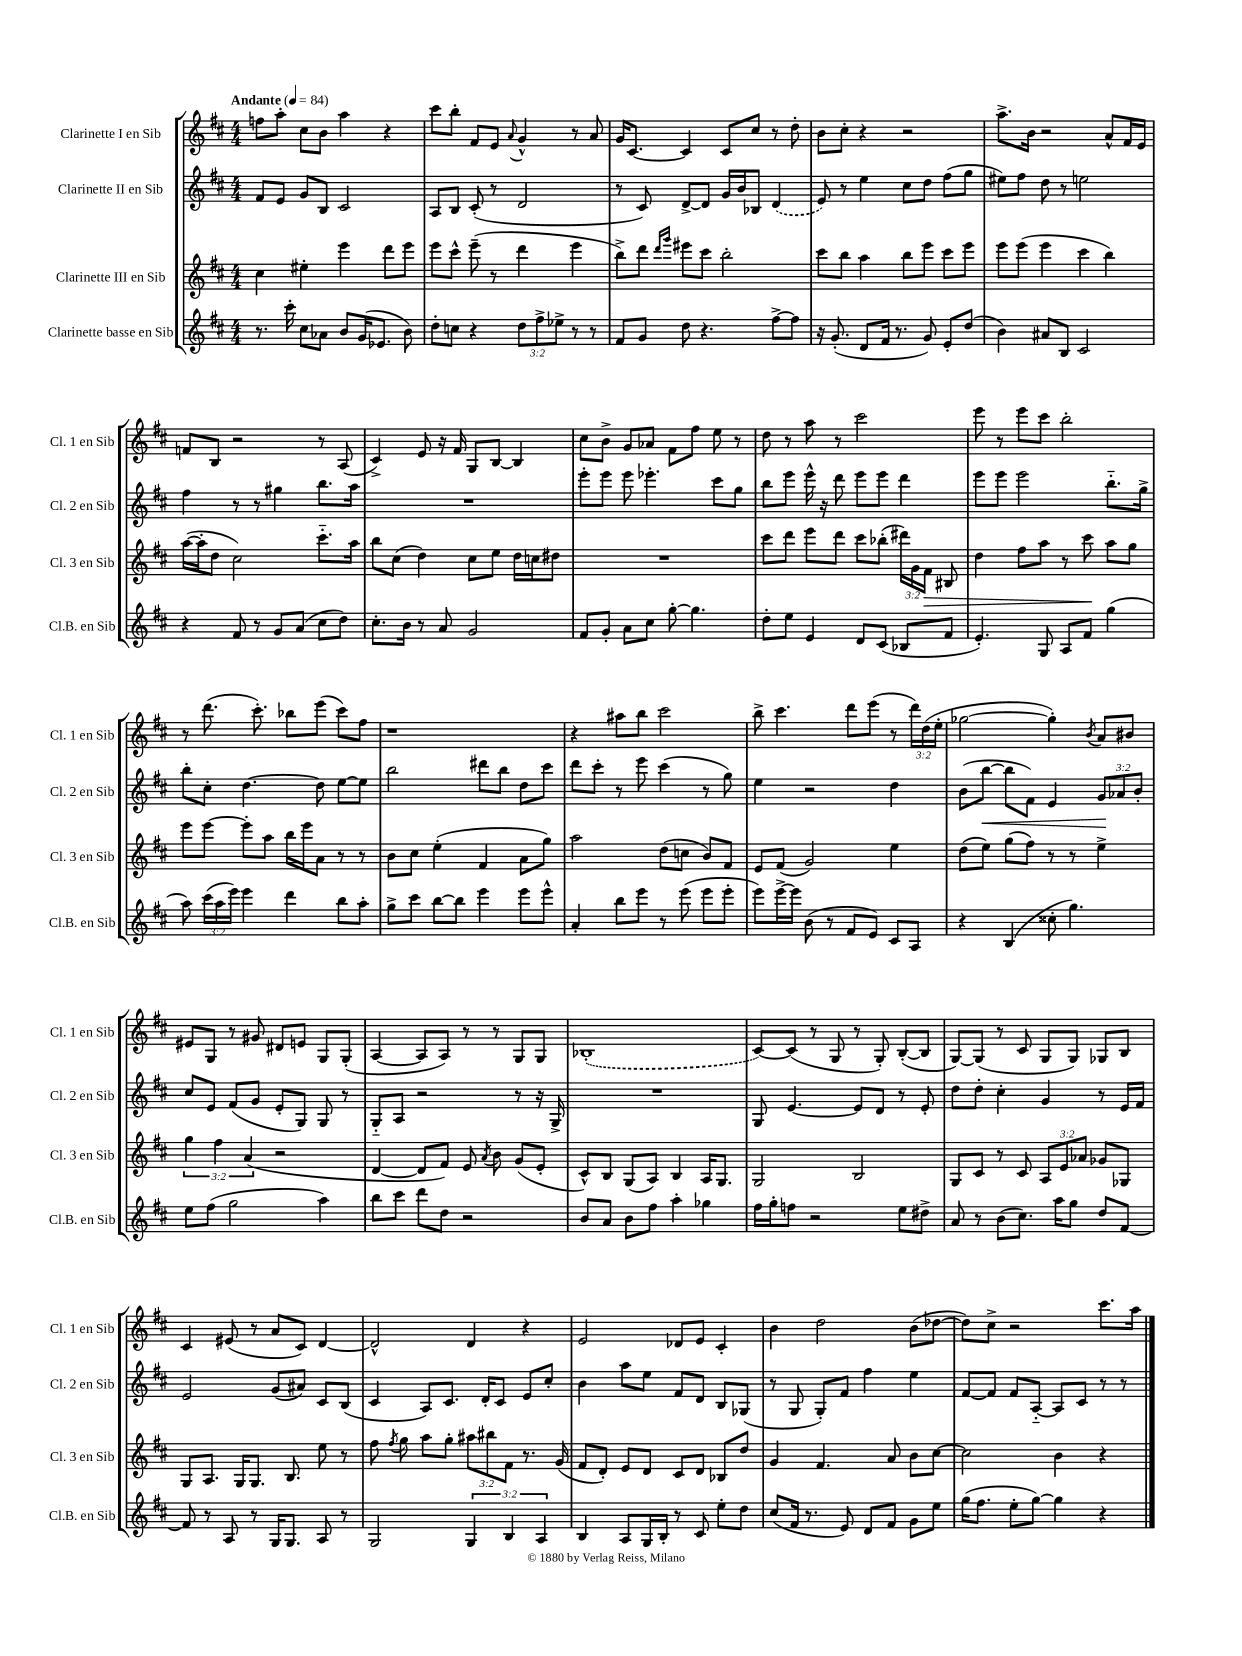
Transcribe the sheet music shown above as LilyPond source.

<<
\new StaffGroup <<
\new Staff = "s0" \with { instrumentName = "Clarinette I en Sib" shortInstrumentName = "Cl. 1 en Sib" } {
    \clef treble \key d \major \numericTimeSignature \time 4/4 \override Staff.TupletNumber.text = #tuplet-number::calc-fraction-text \tempo "Andante" 4 = 84
    \autoBeamOff f''8[ a''8]-. cis''8[ b'8] a''4 r4 |
    cis'''8[ b''8]-. fis'8[ e'8] \appoggiatura { a'8 } g'4-^ r8 a'8 |
    g'16[ cis'8.]~ cis'4 cis'8[ cis''8] r8 d''8-. |
    b'8[ cis''8]-. r4 r2 |
    a''8.[-> b'16] r2 a'8[-^ fis'16 e'16] |
    f'8[ b8] r2 r8 a8( |
    cis'4->) e'8 r16 fis'16 g8[ b8]~ b4 |
    cis''8[ b'8]-> g'8[ aes'8] fis'8[ fis''8] e''8 r8 |
    d''8 r8 a''8 r8 cis'''2 |
    e'''8 r8 e'''8[ cis'''8] b''2-. |
    r8 d'''8.( cis'''8.-.) bes''8[ e'''8]( cis'''8[) fis''8] |
    r1 |
    r4 ais''8[ b''8] cis'''2 |
    b''8-> cis'''4. d'''8[ e'''8]( r8 \tuplet 3/2 { d'''16[) d''16( e''16]-. } |
    ges''2~ ges''4-.) \acciaccatura { b'8 } a'8[ bis'8] |
    eis'8[ g8] r8 gis'8 dis'8[ e'8] g8[ g8]-.( |
    a4~ a8[ a8]) r8 r8 g8[ g8] |
    \once \slurDashed bes1-.( |
    cis'8[~) cis'8]( r8 g8 r8 g8-.) b8[~-.( b8] |
    g8[~) g8]( r8 cis'8 g8[ g8]) ges8[ b8] |
    cis'4 eis'8( r8 a'8[ cis'8]) d'4~ |
    d'2-^ d'4 r4 |
    e'2 des'8[ e'8] cis'4-. |
    b'4 d''2 b'8[( des''8]~ |
    des''8[) cis''8]-> r2 cis'''8.[ a''16] \bar "|." |
}
\new Staff = "s1" \with { instrumentName = "Clarinette II en Sib" shortInstrumentName = "Cl. 2 en Sib" } {
    \clef treble \key d \major \numericTimeSignature \time 4/4 \override Staff.TupletNumber.text = #tuplet-number::calc-fraction-text
    \autoBeamOff fis'8[ e'8] g'8[ b8] cis'2 |
    a8[ b8] cis'8-.( r8 d'2 |
    r8 cis'8) d'8[~-> d'8] g'16[ b'16 bes8] \once \slurDashed d'4( |
    e'8) r8 e''4 cis''8[ d''8] fis''8[( g''8] |
    eis''8[) fis''8] d''8 r8 e''2 |
    fis''4 r8 r8 gis''4 b''8.[ a''16] |
    R1 |
    e'''8[-. e'''8] e'''8 ees'''4.-. cis'''8[ g''8] |
    b''8[ e'''8] e'''16-^ r16 d'''8 e'''8[ e'''8] d'''4 |
    e'''8[ e'''8] e'''2 b''8.[-_ g''16]-> |
    b''8[-. cis''8]-. d''4.~ d''8 e''8[~ e''8] |
    b''2 dis'''8[ b''8] d''8[ cis'''8] |
    d'''8[ cis'''8]-. r8 e'''8 cis'''4( r8 g''8) |
    e''4 r2 d''4 |
    b'8[( b''8]~\< b''8[ fis'8]) e'4 \tuplet 3/2 { g'8[\! aes'8 b'8]-. } |
    cis''8[ e'8] fis'8[( g'8] e'8[-. g8]) g8 r8 |
    g8[-_ a8] r2 r8 r16 g16-> |
    R1 |
    g8 e'4.~ e'8[ d'8] r8 e'8-. |
    d''8[ d''8]-. cis''4-. g'4 r8 e'16[ fis'16] |
    e'2 g'8[( ais'8]) cis'8[ b8]( |
    cis'4 a8[) cis'8.] d'16[-. cis'8] e'8[ cis''8]-. |
    b'4 a''8[ e''8] fis'8[ d'8] b8[ ges8]( |
    r8 g8 g8[-.) fis'8] fis''4 e''4 |
    fis'8[~ fis'8] fis'8[ a8]~-_ a8[ cis'8] r8 r8 \bar "|." |
}
\new Staff = "s2" \with { instrumentName = "Clarinette III en Sib" shortInstrumentName = "Cl. 3 en Sib" } {
    \clef treble \key d \major \numericTimeSignature \time 4/4 \override Staff.TupletNumber.text = #tuplet-number::calc-fraction-text
    \autoBeamOff cis''4 eis''4-. e'''4 d'''8[ e'''8] |
    e'''8[ cis'''8]-^ e'''8--( r8 d'''4 e'''4 |
    b''8[->) d'''8] \grace { d'''16[ g'''16] } eis'''8[ cis'''8] b''2-. |
    cis'''8[ b''8] a''4 b''8[ e'''8] cis'''8[ e'''8] |
    e'''8[ e'''8]( e'''4 cis'''4 b''4) |
    a''16[~( a''16-. d''8] cis''2) cis'''8.[-_ a''16] |
    b''8[ cis''8]( d''4) cis''8[ e''8] d''16[ c''16 dis''8] |
    R1 |
    cis'''8[ d'''8] e'''8[ d'''8] cis'''8[ bes''8]-.( \tuplet 3/2 { dis'''16[) g'16 fis'16]\> } bis8 |
    d''4 fis''8[ a''8] r8 cis'''8\! a''8[ g''8] |
    e'''8[ e'''8]~ e'''8[-. a''8] b''16[ e'''16 a'8] r8 r8 |
    b'8[ cis''8] e''4-.( fis'4 a'8[ g''8]) |
    a''2 d''8[( c''8] b'8[) fis'8] |
    e'8[ fis'8]( g'2) e''4 |
    d''8[( e''8]) g''8[( fis''8]) r8 r8 e''4-> |
    \tuplet 3/2 { g''4 fis''4 a'4( } r2 |
    d'4~ d'8[ fis'8]) e'8 \acciaccatura { a'8 } b'8 g'8[( e'8]-. |
    cis'8[-^) b8] g8[( a8]) b4 a16[ g8.] |
    g2 b2 |
    g8[ cis'8] r8 cis'8 \tuplet 3/2 { a8[ e'8 aes'8] } ges'8[ ges8] |
    g8[ a8.] g16[ g8.] b8. e''8 r8 |
    fis''8 \acciaccatura { fis''8 } g''8 a''8[ g''8]-. \tuplet 3/2 { ais''8[ bis''8 fis'8] } r8. g'16( |
    fis'8[ d'8]-.) e'8[ d'8] cis'8[ d'8] bes8[ d''8] |
    g'4 fis'4. a'8 b'8[ cis''8]~ |
    cis''2 b'4 r4 \bar "|." |
}
\new Staff = "s3" \with { instrumentName = "Clarinette basse en Sib" shortInstrumentName = "Cl.B. en Sib" } {
    \clef treble \key d \major \numericTimeSignature \time 4/4 \override Staff.TupletNumber.text = #tuplet-number::calc-fraction-text
    \autoBeamOff r8. cis'''16-. cis''8[ aes'8] b'8[ g'16( ees'8.] b'8) |
    d''8[-. c''8] r4 \tuplet 3/2 { d''8[ fis''8-> ees''8]-> } r8 r8 |
    fis'8[ g'8] d''8 r4. fis''8[~-> fis''8] |
    r16 g'8.-.( d'8[ fis'16] r8. g'8) e'8[-. d''8]( |
    b'4) ais'8[ b8] cis'2 |
    r4 fis'8 r8 g'8[ a'8]( cis''8[ d''8]) |
    cis''8.[-. b'16] r8 a'8 g'2 |
    fis'8[ g'8]-. a'8[ cis''8] g''8~-. g''4. |
    d''8[-. e''8] e'4 d'8[ cis'8]( bes8[ fis'8] |
    e'4.-.) g8 a8[ fis'8] g''4( |
    a''8) \tuplet 3/2 { cis'''16[( a''16 e'''16]) } e'''4 d'''4 b''8[ a''8]-. |
    g''8[-> cis'''8] b''8[~ b''8] e'''4 e'''8[ e'''8]-^ |
    a'4-. b''8[ e'''8] r8 e'''8( e'''8[ e'''8]-. |
    e'''8[) e'''16~-> e'''16] b'8( r8 fis'8[ e'8]) cis'8[ a8] |
    r4 b4( cisis''8-. g''4.) |
    e''8[ fis''8]( g''2 a''4) |
    b''8[ cis'''8] d'''8[ d''8] r2 |
    b'8[ a'8] b'8[ fis''8] a''4-. ges''4 |
    fis''16[ g''16-. f''8] r2 e''8[ dis''8]-> |
    a'8 r8 b'8[( cis''8.]) a''16[ g''8] d''8[ fis'8]~ |
    fis'8 r8 a8 r8 g16[ g8.] a8 r8 |
    g2 \tuplet 3/2 { g4 b4 a4 } |
    b4 a8[ g16 b16]-. r8 cis'8 e''8[-. d''8] |
    cis''8[( fis'16] r8. e'8) d'8[ fis'8] g'8[ e''8] |
    g''16[( fis''8.] e''8[-. g''8]~) g''4 r4 \bar "|." |
}
>>
>>
\layout { \context { \Score \remove "Bar_number_engraver" } }
